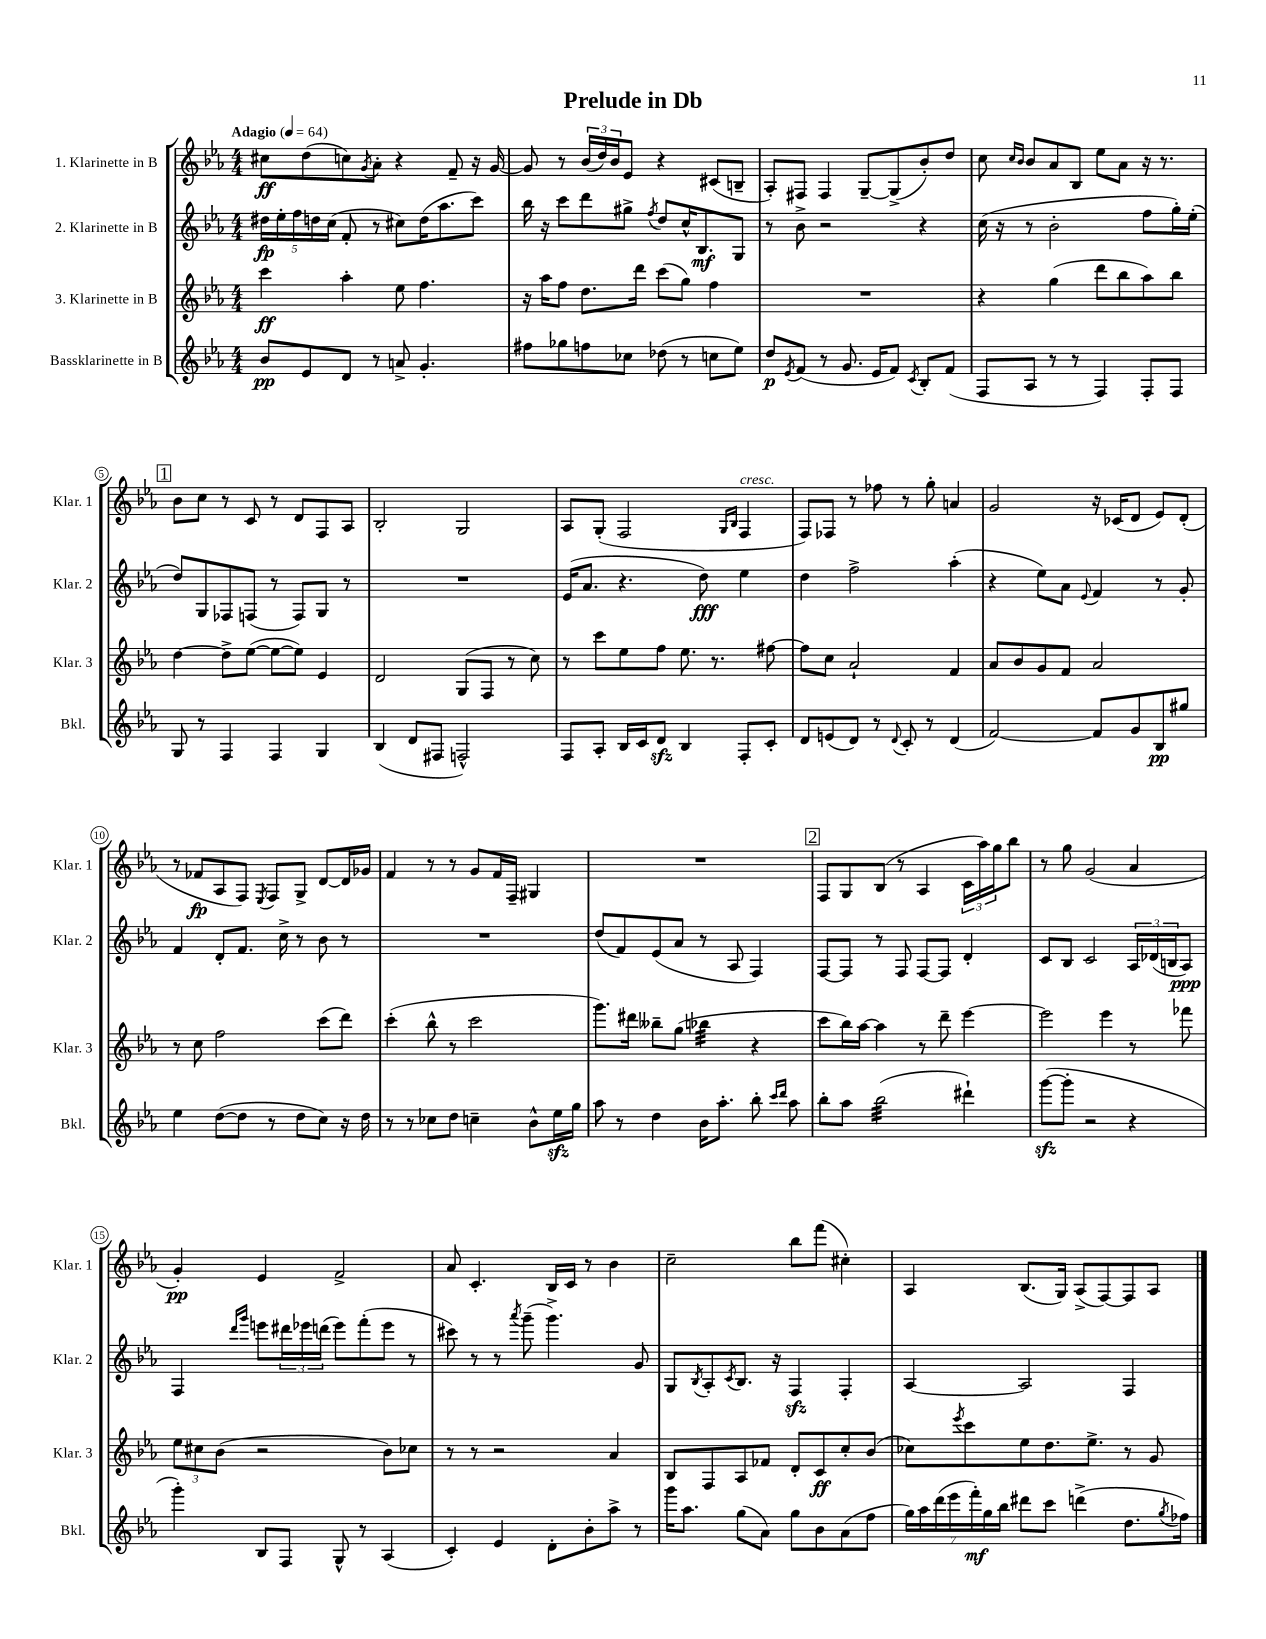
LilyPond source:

\header { title = "Prelude in Db" }
<<
\new StaffGroup <<
\new Staff = "s0" \with { instrumentName = "1. Klarinette in B" shortInstrumentName = "Klar. 1" } {
    \clef treble \key ees \major \numericTimeSignature \time 4/4 \tempo "Adagio" 4 = 64
    cis''8\ff d''8( c''8) \acciaccatura { g'8 } aes'8-. r4 f'8-- r16 g'16~ |
    g'8 r8 \tuplet 3/2 { bes'16( d''16) bes'16 } ees'8 r4 cis'8( b8-- |
    aes8-.) fis8 fis4 g8~-- g8->( bes'8-.) d''8 |
    c''8 \grace { c''16 bes'16 } bes'8 aes'8 bes8 ees''8 aes'8 r16 r8. |
    \mark \markup { \box "1" } bes'8 c''8 r8 c'8 r8 d'8 f8 aes8 |
    bes2-. g2 |
    aes8 g8-.( f2 \grace { g16 bes16 } f4^\markup { \italic "cresc." } |
    f8) fes8 r8 fes''8 r8 g''8-. a'4 |
    g'2 r16 ces'16( d'8 ees'8) d'8-.( |
    r8 fes'8\fp aes8 f8) \acciaccatura { ees8 } f8 g8-> d'8~ d'16 ges'16 |
    f'4 r8 r8 g'8 f'16 f16-- gis4 |
    R1 |
    \mark \markup { \box "2" } f8 g8 bes8( r8 aes4 \tuplet 3/2 { c'16 aes''16) g''16 } bes''8 |
    r8 g''8 g'2( aes'4 |
    g'4-.\pp) ees'4 f'2-> |
    aes'8 c'4.-. bes16 c'16 r8 bes'4 |
    c''2-- bes''8 f'''8( cis''4-.) |
    aes4 bes8.( g16) aes8->( f8~) f8 aes8 \bar "|." |
}
\new Staff = "s1" \with { instrumentName = "2. Klarinette in B" shortInstrumentName = "Klar. 2" } {
    \clef treble \key ees \major \numericTimeSignature \time 4/4
    \tuplet 5/4 { dis''16\fp ees''16-. f''16 d''16 c''16( } f'8-. r8 cis''8) d''16( aes''8. c'''8) |
    bes''16 r16 c'''8 d'''8 gis''8-> \acciaccatura { f''8 } d''8 c''16-^ bes8.\mf g8 |
    r8 bes'8-> r2 r4 |
    c''16( r16 r8 bes'2-. f''8 g''16-.) ees''16-.( |
    \mark \markup { \box "1" } d''8) g8 fes8 f8( r8 f8) g8 r8 |
    R1 |
    ees'16( aes'8. r4. d''8\fff) ees''4 |
    d''4 f''2-> aes''4-.( |
    r4 ees''8) aes'8 \appoggiatura { ees'8 } f'4 r8 g'8-. |
    f'4 d'8-. f'8. c''16-> r8 bes'8 r8 |
    R1 |
    d''8( f'8) ees'8( aes'8 r8 aes8 f4) |
    \mark \markup { \box "2" } f8~ f8 r8 f8 f8~ f8 d'4-. |
    c'8 bes8 c'2 \tuplet 3/2 { aes16 des'16( b16 } aes8\ppp) |
    f4 \grace { d'''16 g'''16 } e'''8 \tuplet 3/2 { dis'''16 ees'''16 d'''16( } ees'''8) f'''8-.( ees'''8 r8 |
    cis'''8) r8 r8 \acciaccatura { aes'''8 } g'''8--( g'''4.->) g'8 |
    g8 \acciaccatura { bes8 } aes8-. \acciaccatura { c'8 } bes8. r16 f4\sfz f4-. |
    aes4~ aes2 f4 \bar "|." |
}
\new Staff = "s2" \with { instrumentName = "3. Klarinette in B" shortInstrumentName = "Klar. 3" } {
    \clef treble \key ees \major \numericTimeSignature \time 4/4
    c'''4\ff aes''4-. ees''8 f''4. |
    r16 aes''16 f''8 d''8. d'''16 c'''8( g''8) f''4 |
    R1 |
    r4 g''4( d'''8 bes''8 aes''8) bes''8 |
    \mark \markup { \box "1" } d''4~ d''8-> ees''8~( ees''8~ ees''8) ees'4 |
    d'2 g8( f8 r8 c''8) |
    r8 c'''8 ees''8 f''8 ees''8. r8. fis''8~ |
    fis''8 c''8 aes'2-! f'4 |
    aes'8 bes'8 g'8 f'8 aes'2 |
    r8 c''8 f''2 c'''8( d'''8) |
    c'''4-.( bes''8-^ r8 c'''2 |
    g'''8.) dis'''16 beses''8-- g''8( bes''4:32 r4 |
    \mark \markup { \box "2" } c'''8 bes''16) aes''16~ aes''4 r8 d'''8-- ees'''4~ |
    ees'''2 ees'''4 r8 fes'''8 |
    \tuplet 3/2 { ees''8 cis''8 bes'8( } r2 bes'8) ces''8 |
    r8 r8 r2 aes'4 |
    bes8 f8 aes8 fes'8 d'8-. c'8\ff c''8-. bes'8( |
    ces''8) \acciaccatura { ees'''8 } c'''8 ees''8 d''8. ees''8.-> r8 g'8 \bar "|." |
}
\new Staff = "s3" \with { instrumentName = "Bassklarinette in B" shortInstrumentName = "Bkl." } {
    \clef treble \key ees \major \numericTimeSignature \time 4/4
    bes'8\pp ees'8 d'8 r8 a'8-> g'4.-. |
    fis''8 ges''8 f''8 ces''8 des''8( r8 c''8 ees''8) |
    d''8\p \acciaccatura { ees'8 } f'8( r8 g'8. ees'16 f'8) \acciaccatura { c'8 } bes8-. f'8( |
    f8 aes8 r8 r8 f4) f8-. f8 |
    \mark \markup { \box "1" } g8 r8 f4 f4 g4 |
    bes4( d'8 fis8 f2-^) |
    f8 aes8-. bes16 c'16 d'8\sfz bes4 f8-. c'8-. |
    d'8 e'8( d'8) r8 \appoggiatura { d'8 } c'8-. r8 d'4( |
    f'2~) f'8 g'8 bes8\pp gis''8 |
    ees''4 d''8~( d''8 r8 d''8 c''8) r16 d''16 |
    r8 r8 ces''8 d''8 c''4-- bes'8-^ ees''16\sfz g''16 |
    aes''8 r8 d''4 bes'16 aes''8.-. bes''8-. \grace { c'''16 d'''16 } aes''8 |
    \mark \markup { \box "2" } bes''8-. aes''8 bes''2:32( dis'''4-!) |
    g'''8~\sfz( g'''8-. r2 r4 |
    g'''4-.) bes8 f8 g8-^ r8 aes4( |
    c'4-.) ees'4 d'8-. bes'8-. aes''8-> r8 |
    g'''16 aes''8. g''8( aes'8) g''8 bes'8 aes'8( f''8 |
    \tuplet 7/4 { g''16) aes''16 d'''16( ees'''16 f'''16-.\mf) g''16 bes''16 } dis'''8 c'''8 d'''4->( d''8. \acciaccatura { g''8 } fes''16) \bar "|." |
}
>>
>>
\layout { \context { \Score \override BarNumber.stencil = #(make-stencil-circler 0.1 0.3 ly:text-interface::print) } }
